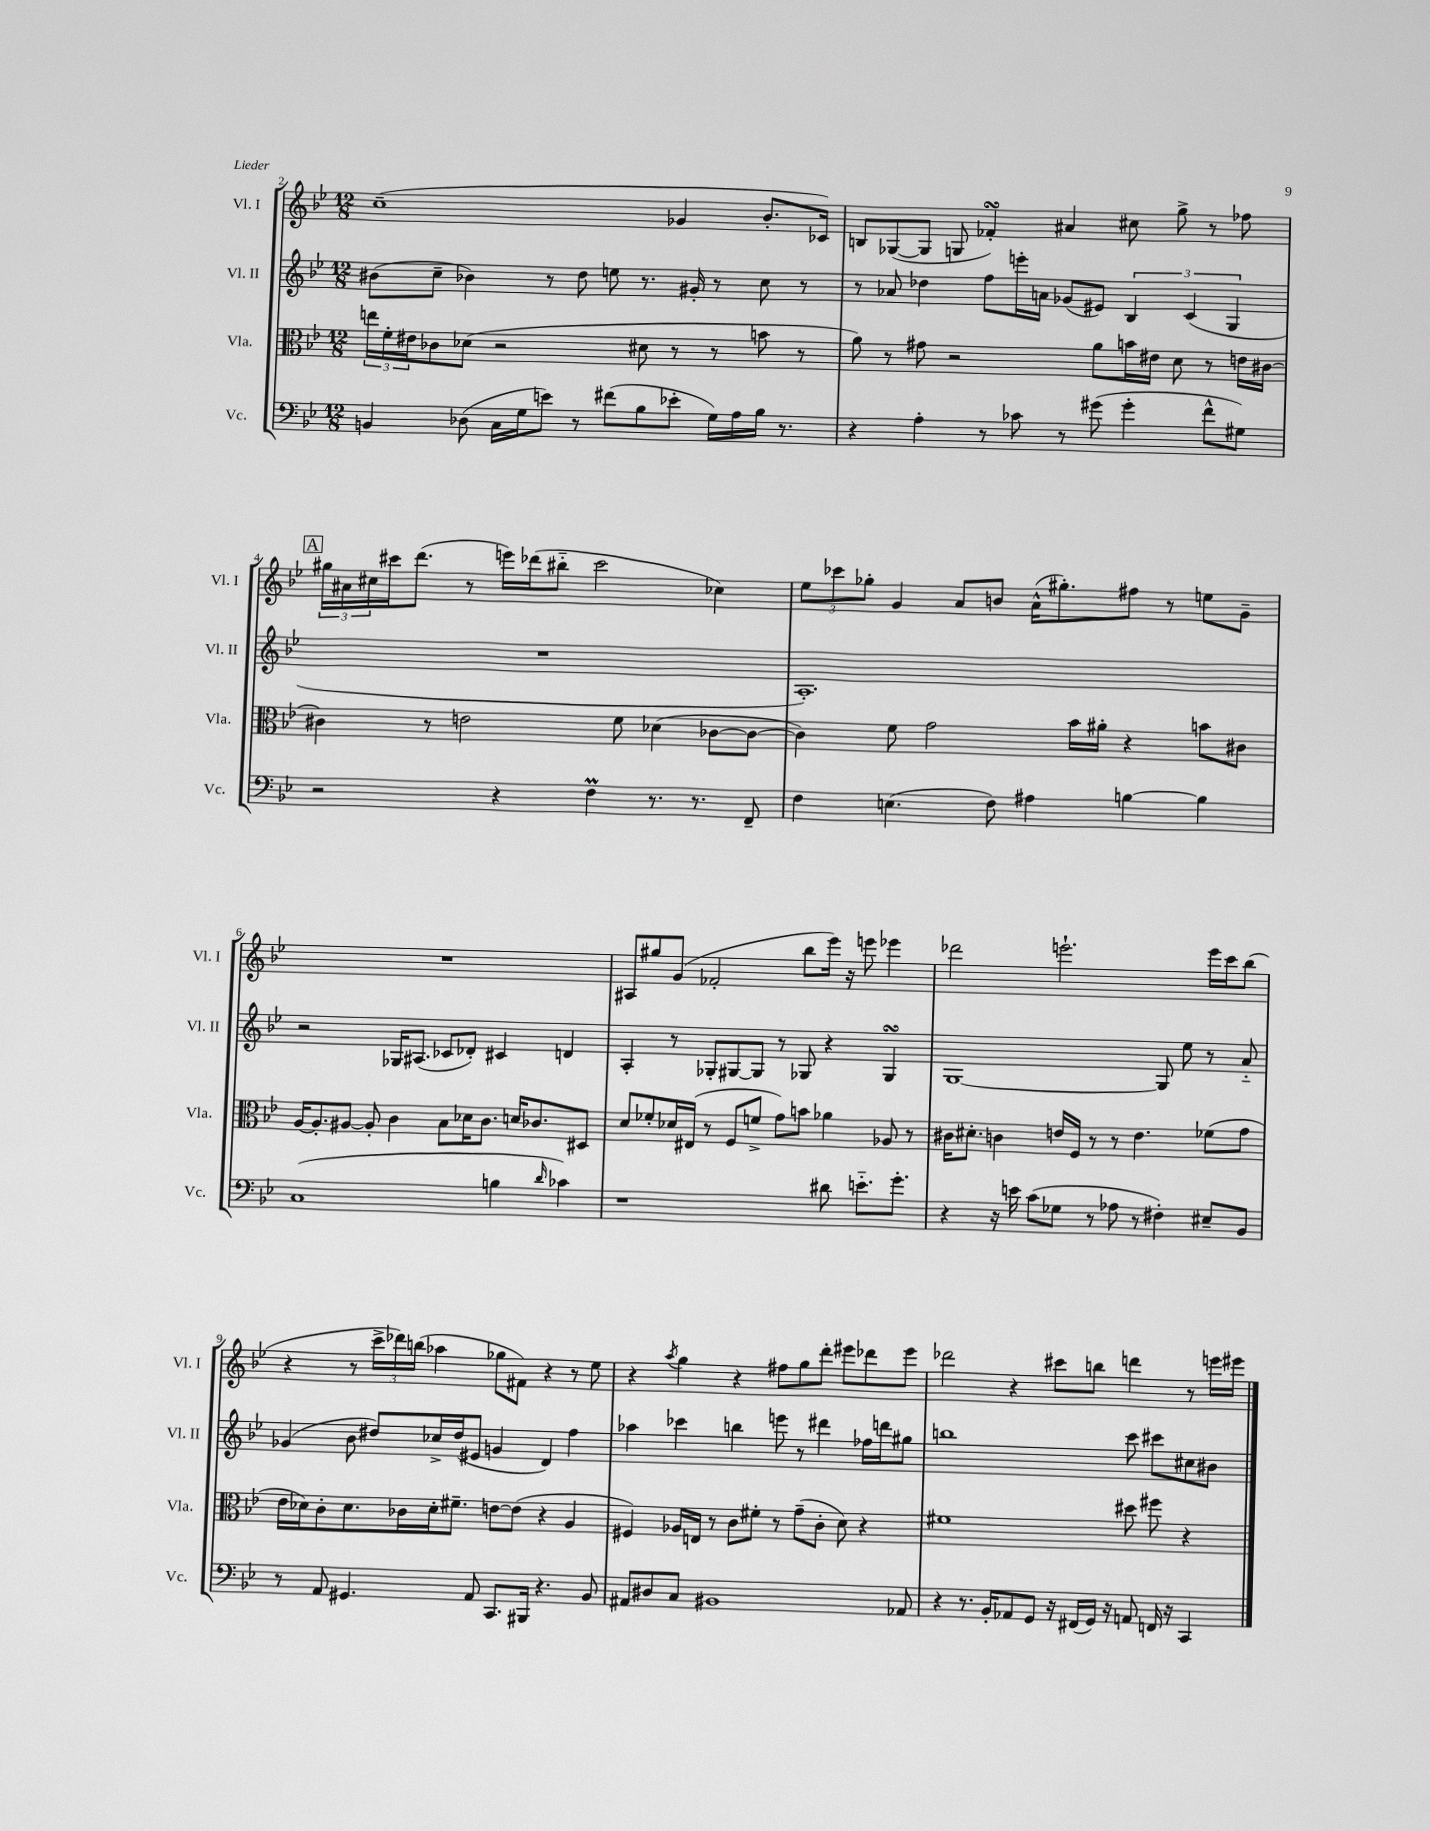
<<
\new StaffGroup <<
\new Staff = "s0" \with { instrumentName = "Vl. I" shortInstrumentName = "Vl. I" } {
    \clef treble \key bes \major \numericTimeSignature \time 12/8
    c''1--( ges'4 bes'8.-. ces'16) |
    b8 ges8~( ges8 g8 fes'4-.\turn) ais'4 cis''8 g''8-> r8 fes''8 |
    \mark \markup { \box "A" } \tuplet 3/2 { gis''16 ais'16 cis''16 } cis'''16 d'''8.( r8 e'''16) des'''16( bis''8-_ cis'''2 ces''4) |
    \tuplet 3/2 { ees''8 ces'''8 ges''8-. } g'4 a'8 b'8 a'16-^( gis''8.-.) fis''8 r8 e''8 g'8-- |
    R1. |
    ais8 gis''8 g'8( fes'2-. bes''8 ees'''16) r16 e'''8 ees'''4 |
    des'''2 e'''2.-! e'''16 c'''16 bes''8( |
    r4 r8 \tuplet 3/2 { c'''16-> des'''16) b''16( } aes''4 ges''8 fis'8) r4 r8 ees''8 |
    r4 \acciaccatura { a''8 } g''4 r4 fis''8 g''8 d'''8-. eis'''8 des'''8 eis'''8 |
    des'''2 r4 cis'''8 b''8 d'''4 r8 e'''16 eis'''16 \bar "|." |
}
\new Staff = "s1" \with { instrumentName = "Vl. II" shortInstrumentName = "Vl. II" } {
    \clef treble \key bes \major \numericTimeSignature \time 12/8
    bis'8( c''8-- bes'4) r8 d''8 e''8 r8. gis'16-. r8 c''8 r8 |
    r8 aes'8 des''4 f''8 e'''16-. a'16 ges'8( eis'8) \tuplet 3/2 { bes4 c'4( g4 } |
    \mark \markup { \box "A" } R1. |
    a1.-.) |
    r2 ges16 ais8.( ces'8 des'8-.) cis'4 d'4 |
    a4-. r8 ges8-. gis8~ gis8 r8 ges8 r4 ges4\turn |
    g1~ g8 ees''8 r8 a'8-_ |
    ges'4( bes'8 dis''8) ces''16-> dis''16( eis'8 g'4 d'4) f''4 |
    aes''4 ces'''4 b''4 e'''8 r8 dis'''4 fes''16 d'''16 gis''8 |
    b''1 c'''8 cis'''8 cis''8 bis'8 \bar "|." |
}
\new Staff = "s2" \with { instrumentName = "Vla." shortInstrumentName = "Vla." } {
    \clef alto \key bes \major \numericTimeSignature \time 12/8
    \tuplet 3/2 { e''16 f'16-. eis'16 } ces'8 des'8( r2 dis'8 r8 r8 b'8 r8 |
    a'8) r8 gis'8 r2 a'8 b'16 eis'16 d'8 r8 e'16 cis'16~ |
    \mark \markup { \box "A" } cis'4 r8 e'2 f'8 des'4( ces'8~ ces'8~ |
    ces'4) f'8 g'2 bes'16 ais'16-. r4 b'8 cis'8 |
    a16~ a8.-. ais8~ ais8-. c'4 bes8 des'16 c'8. d'16 ces'8. dis8 |
    d'8 fes'8-. des'16 eis16( r8 f8 f'8-> g'8) b'8 aes'4 aes8 r8 |
    cis'16 dis'8.-. c'4 e'16 f16 r8 r8 e'4. fes'8( g'8 |
    ees'16 des'16) c'8-. des'8. ces'16 des'16-. fis'8.-- e'8~ e'8( r4 a4 |
    fis4) aes16 e16 r8 c'8 fis'8-. r8 g'8--( c'8-. d'8) r4 |
    fis'1 dis''8 fis''8 r4 \bar "|." |
}
\new Staff = "s3" \with { instrumentName = "Vc." shortInstrumentName = "Vc." } {
    \clef bass \key bes \major \numericTimeSignature \time 12/8
    b,4 des8( c16 g16 e'8) r8 fis'8( bes8 ees'8-. g16) a16 bes16 r8. |
    r4 a4-. r8 ces'8 r8 gis'8( gis'4-. f'8-^ gis8) |
    \mark \markup { \box "A" } r2 r4 f4\prall r8. r8. f,8-- |
    f4 e4.( f8) ais4 b4~ b4 |
    c1( b4 \grace { d'16 } ces'4) |
    r1 dis'8 e'8.-_ g'8.-. |
    r4 r16 e'16 c'8( ges8 r8 aes8 r8 fis4-.) eis8-- bes,8 |
    r8 a,8 gis,4. a,8 c,8. bis,,16 r4. bes,8 |
    ais,8 dis8 c8 bis,1 aes,8 |
    r4 r8. bes,16-. aes,8 g,8 r16 fis,16( g,16) r16 a,8 f,16 r16 c,4 \bar "|." |
}
>>
>>
\layout { \context { \Score currentBarNumber = #2 } }
